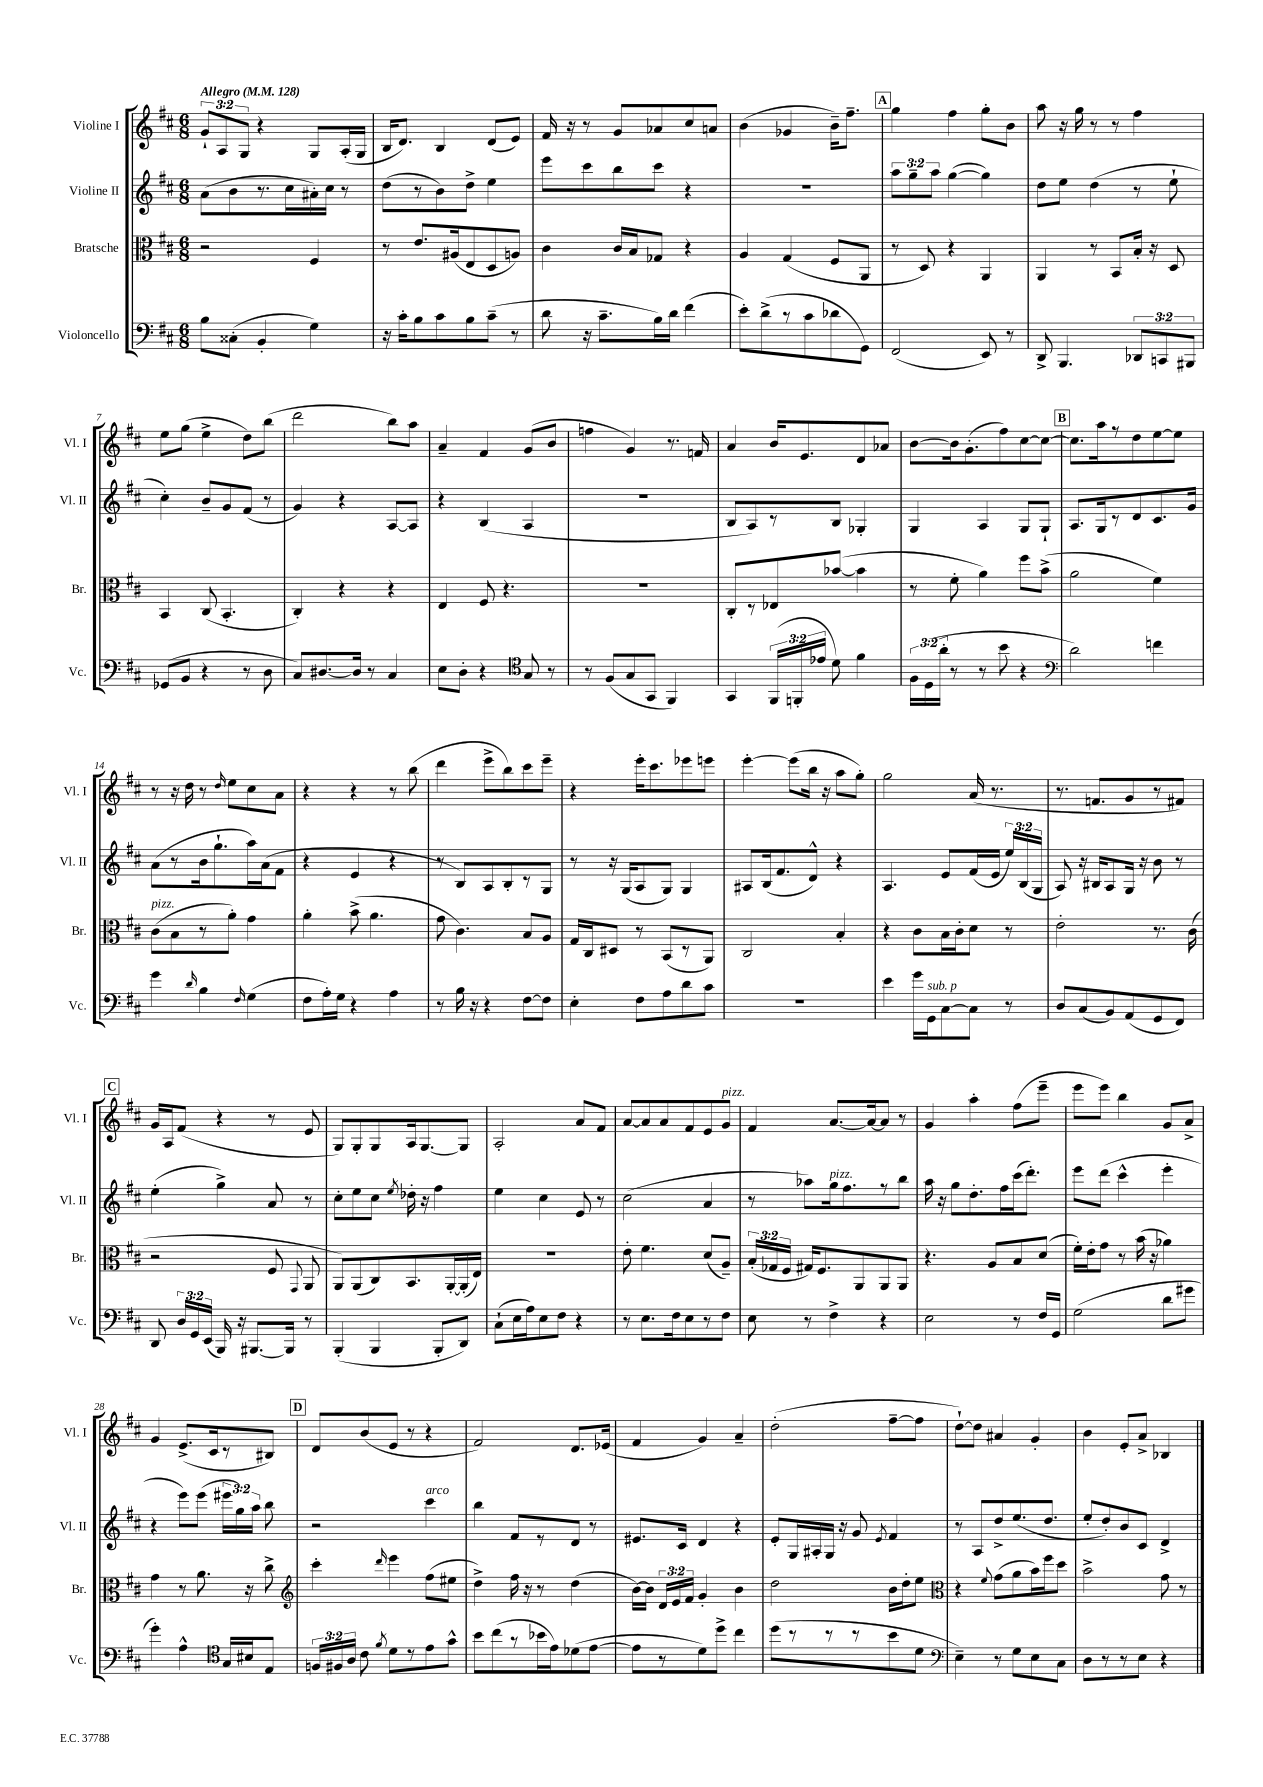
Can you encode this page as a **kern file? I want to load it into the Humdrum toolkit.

**kern	**kern	**kern	**kern
*staff4	*staff3	*staff2	*staff1
*clefF4	*clefC3	*clefG2	*clefG2
*k[f#c#]	*k[f#c#]	*k[f#c#]	*k[f#c#]
*M6/8	*M6/8	*M6/8	*M6/8
*MM128	*MM128	*MM128	*MM128
8B	2r	(8a	12g`
.	.	.	12A
(8C##'	.	8b	.
.	.	.	12G
4BB'	.	8.r	4r
.	.	16cc#	.
4G)	4F#	16a#')	8G
.	.	16cc#	.
.	.	8r	(16A'
.	.	.	16G
=	=	=	=
16r	8r	(8dd	16B
16c#'	.	.	8.d)
8B	8.e	8r	.
8c#	.	8b)	4B
.	(16A#	.	.
8B	8E	8dd^	.
(8c#~	8D	4ee	(8d
8r	8A)	.	8e)
=	=	=	=
8d	4c#	8eee	16f#
.	.	.	16r
16r	.	8ccc#	8r
8.c#~	.	.	.
.	16c#	8bb	8g
.	16B	.	.
16B)	8G-	8ccc#	8a-
16d	.	.	.
(4f#	4r	4r	8cc#
.	.	.	8a
=	=	=	=
8e')	4A	2.r	(4b
(8d^	.	.	.
8r	(4G	.	4g-
8c#	.	.	.
8d-	8F#	.	16b~)
.	.	.	8.ff#~
8GG)	8AA	.	.
=	=	=	=
(2FF#	8r	12aa	4gg
.	.	12gg~	.
.	8D)	.	.
.	.	12aa	.
.	4r	([4gg	4ff#
8EE)	4AA	4gg])	8gg'
8r	.	.	8b
=	=	=	=
8DD^	4AA	8dd	8aa
4.BBB	.	8ee	16r
.	.	.	16gg
.	8r	(4dd	8r
.	8BB	.	8r
12DD-	16B'	8r	4ff#
.	16r	.	.
12CC	.	.	.
.	8D	8ee`	.
12BBB#	.	.	.
=	=	=	=
(8GG-	4BB	4cc#')	8ee
8BB	.	.	(8gg
4r	(8C#	8b~	4ee^
.	4.BB'	8g	.
8r	.	(8f#	8dd)
8D	.	8r	(8bb
=	=	=	=
8C#)	4C#')	4g)	2ddd
[8.D#	.	.	.
.	4r	4r	.
16D#]	.	.	.
8r	.	.	.
4C#	4r	[8A	8bb)
.	.	8A]	8aa
=	=	=	=
8E	4E	4r	4a~
8D'	.	.	.
4r	8F#	(4B	4f#
.	4.r	.	.
*clefC4	*	*	*
8G	.	4A	(8g
8r	.	.	8b
=	=	=	=
8r	2.r	2.r	4ff
(8F#	.	.	.
8G	.	.	4g)
8GG	.	.	.
4FF#)	.	.	8.r
.	.	.	16f
=	=	=	=
4GG	8C#'	8B	4a
.	8r	8A)	.
(24FF#	8E-	8r	16b
24FF'	.	.	.
.	.	.	8.e
24e-	.	.	.
8d)	([8b-	8B	.
4f#	4b-]	4G-'	8d
.	.	.	8a-
=	=	=	=
24F#	8r	4G	[8b
(24D	.	.	.
24a'	.	.	.
8r	8f#'	.	16b]
.	.	.	(8.g'
8r	4a)	4A	.
8b	.	.	8ff#)
4r	8ff#	8G	[8cc#
.	(8b^	8G`	8cc#_
=	=	=	=
*clefF4	*	*	*
2d)	2a	8.A	8.cc#]
.	.	16G	16aa
.	.	8r	8r
.	.	8d	8dd
4f	4f#)	8.c#	[8ee
.	.	.	8ee]
.	.	16g	.
=	=	=	=
4g	(8c#	(8a	8r
.	8B	8r	16r
.	.	.	16dd
16qqd	.	.	.
4B	8r	16b	8r
.	.	8.gg`	.
.	.	.	16qqdd
.	8a')	.	8ee
16qqF#	.	.	.
(4G	4g	16aa)	8cc#
.	.	(16a	.
.	.	8f#	8a
=	=	=	=
8F#	4a'	4r	4r
16A')	.	.	.
16G	.	.	.
4r	(8b^	4e	4r
.	4.a	.	.
4A	.	4r	8r
.	.	.	(8bb
=	=	=	=
8r	8g	8r	4ddd
16B	4.c#)	8B)	.
16r	.	.	.
4r	.	8A	8eee^
.	.	8B'	8bb)
[8F#	8B	8r	8ccc#
8F#]	8A	8G	8eee~
=	=	=	=
4E'	16G	8r	4r
.	16C#	.	.
.	8D#	16r	.
.	.	(16G	.
8F#	8r	8A	16eee'
.	.	.	8.ccc#
8A	(8BB	8G)	.
8d	8r	4G	8eee-
8c#	8AA)	.	8eee
=	=	=	=
2.r	2C#	8A#	[4eee'
.	.	(16B	.
.	.	8.f#	.
.	.	.	(8eee]
.	.	8d^^)	16bb
.	.	.	16r
.	4B'	4r	8aa
.	.	.	8gg')
=	=	=	=
4e	4r	4.A	2gg
16g	8c#	.	.
16GG	.	.	.
[8C#	16B	8e	.
.	16c#'	.	.
8C#]	8d	(16f#	(16a
.	.	16e	8.r
8r	8r	24ee)	.
.	.	(24B	.
.	.	24G	.
=	=	=	=
8D	2e'	8A)	8.r
(8C#	.	16r	.
.	.	16B#	8.f
8BB)	.	8A	.
(8AA	.	16G	8g
.	.	16r	.
8GG	8.r	8b	8r
8FF#)	.	8r	8f#)
.	(16c#	.	.
=	=	=	=
8DD	2r	(4ee'	16g
.	.	.	16A
24D	.	.	(8f#
24GG	.	.	.
(24EE	.	.	.
16BBB)	.	4gg^)	4r
16r	.	.	.
[8.BBB#	.	.	.
.	8F#	8a	8r
16BBB#]	.	.	.
.	8qqGG	.	.
8r	8AA	8r	8e
=	=	=	=
(4BBB'	8AA)	8cc#'	8G)
.	(8AA	8ee	8G'
4BBB	8C#)	8cc#	8G
.	.	8qee	.
.	8.BB	16dd-'	16A
.	.	16r	[8.G
8BBB'	.	4ff#	.
.	[16AA'	.	.
8DD)	(16AA']	.	8G]
.	16E)	.	.
=	=	=	=
(8C#`	2.r	4ee	2A'
16E	.	.	.
16A)	.	.	.
8E	.	4cc#	.
8F#	.	.	.
4r	.	8e	8a
.	.	8r	8f#
=	=	=	=
8r	8e'	(2cc#	[8a
8.E	4.f#	.	8a]
.	.	.	8a
16F#	.	.	.
8E	.	.	8f#
8r	(8d	4a	8e
8F#	8A~)	.	8g
=	=	=	=
8E	(24B'	8r	4f#
.	24G-	.	.
.	24F#	.	.
8r	16G#)	8aa-)	.
.	8.F#	.	.
4F#^	.	16gg	[8.a
.	.	8.ff#	.
.	8AA	.	.
.	.	.	16a_
4r	8AA	8r	8a]
.	8AA	8bb	8r
=	=	=	=
2E	4.r	16aa	4g
.	.	16r	.
.	.	8gg	.
.	.	8.dd'	4aa'
.	8A	.	.
.	.	16ff#	.
8r	8B	(16ccc#	(8ff#
.	.	8.ddd')	.
16F#	(8d	.	8eee~
16GG	.	.	.
=	=	=	=
(2G	16f#')	8eee	8eee
.	16e'	.	.
.	8g	(8ddd	8eee)
.	8r	4ccc#^^	4bb
.	(16b	.	.
.	16r	.	.
8d	4a-)	4eee'	8g
8g#	.	.	8a^
=	=	=	=
4g')	4g	4r	4g
4A^^	8r	8eee)	(8.e^
.	8.a	(8eee	.
.	.	.	16c#
*clefC4	*	*	*
16G	.	24eee#	8r
.	.	24gg)	.
16B#	16r	.	.
.	.	24aa	.
8E	8cc#^	8bb	8B#)
=	=	=	=
*	*clefG2	*	*
24F	4ccc#'	2r	8d
24F#	.	.	.
24A	.	.	.
8c#	.	.	(8b
8qf#	16qqddd	.	.
8d	4eee	.	8e
8r	.	.	8r
8e	(8ff#	4ccc#	4r
8g^^	8ee#	.	.
=	=	=	=
8b	4dd^)	4bb	2f#)
(8cc#	.	.	.
8r	16ff#	8f#	.
.	16r	.	.
16b-	8r	8r	.
16e)	.	.	.
(8d-	(4dd	8d	8.d
[8e	.	8r	.
.	.	.	(16e-
=	=	=	=
8e]	[16b)	8.e#	4f#
.	16b]	.	.
8r	24d	.	.
.	24e	.	.
.	.	16c#	.
.	24f#	.	.
8d)	4g'	4d	4g)
8dd^	.	.	.
4cc#	4b	4r	4a~
=	=	=	=
(8dd	2dd	8e'	(2dd'
8r	.	16G	.
.	.	16A#'	.
8r	.	16G	.
.	.	16r	.
8r	.	8g	.
.	.	8qe	.
8b	16b	4f#	[8ff#~
.	16dd'	.	.
8d	8ee	.	8ff#]
=	=	=	=
*clefF4	*clefC3	*	*
4E~)	4r	8r	[8dd`)
.	.	8A	8dd]
.	8qqf#	.	.
8r	(8g	8dd^	4a#
8G	8a	(8.ee	.
8E	16b)	.	4g'
.	16ff#	8.dd	.
8C#	8dd	.	.
=	=	=	=
8D	2b^	8ee'	4b
8r	.	8dd')	.
8r	.	8b	8e'
8E	.	8c#	8a^
4r	8g	4d^	4B-
.	8r	.	.
==	==	==	==
*-	*-	*-	*-
